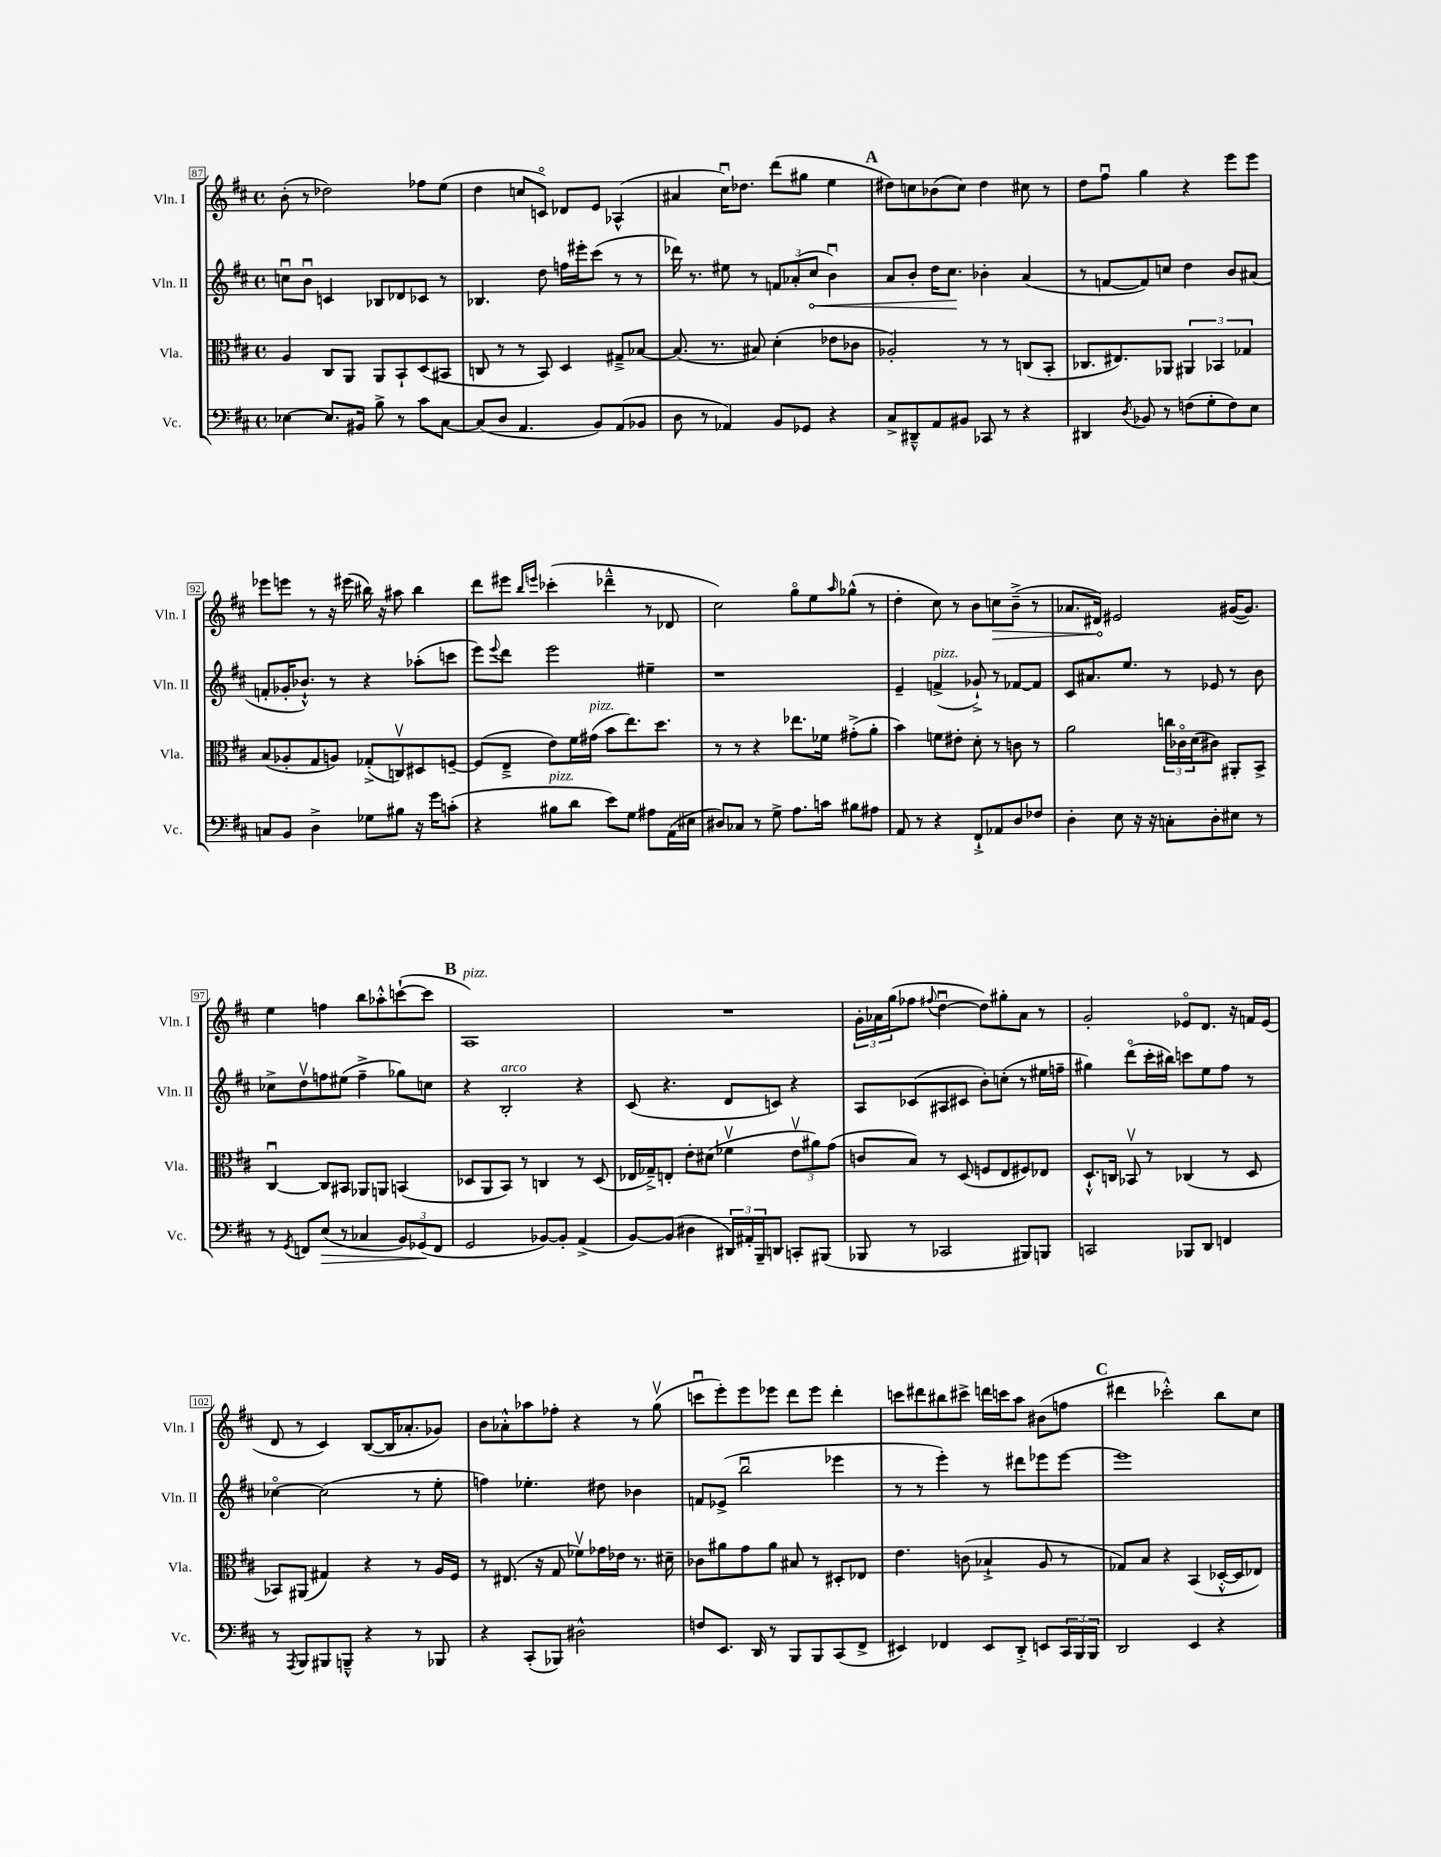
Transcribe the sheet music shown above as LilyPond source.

<<
\new StaffGroup <<
\new Staff = "s0" \with { instrumentName = "Vln. I" shortInstrumentName = "Vln. I" } {
    \clef treble \key d \major \defaultTimeSignature \time 4/4
    b'8-.( r8 des''2) fes''8 e''8( |
    d''4 c''8 c'8\flageolet) des'8 e'8 aes4-^( |
    ais'4 cis''16\downbow) des''8. d'''8( gis''8 e''4 |
    \mark \markup { \bold "A" } dis''8) c''8 bes'8( c''8) dis''4 cis''8 r8 |
    d''8 fis''8\downbow g''4 r4 e'''8 e'''8 |
    ees'''8 e'''8 r8 r16 eis'''16( bis''16) r16 ais''8 bis''4 |
    d'''8 eis'''8 \grace { b''16 e'''16 } ces'''4-.( des'''4---^ r8 des'8 |
    cis''2) g''8\flageolet e''8 \grace { a''16 } ges''8-^( r8 |
    d''4-. cis''8) r8 b'8 \once \override Hairpin.circled-tip = ##t c''8\> b'8--->( r8 |
    aes'8. dis'16\!) eis'2 gis'16~( gis'8.) |
    e''4 f''4 b''8 aes''8-.-^ c'''8~-!( c'''8 |
    \mark \markup { \bold "B" } a1^\markup { \italic "pizz." }) |
    R1 |
    \tuplet 3/2 { g'16-. aes'16 g''16( } fes''8 \appoggiatura { fis''8 } d''4~\downbow d''8) gis''8-. aes'8 r8 |
    g'2-. ees'8\flageolet d'8. r16 f'16 ees'16( |
    d'8 r8 cis'4) b8~( b16 aes'8.-. ges'8) |
    b'8 aes'8-.-^ aes''8 fes''8-. r4 r8 g''8\upbow( |
    c'''8\downbow e'''8-.) e'''8 ees'''8 d'''8 ees'''8 d'''4-. |
    c'''8 dis'''8 bis''8 cis'''8-> d'''16 c'''16 a''8 bis'8( f''8 |
    \mark \markup { \bold "C" } dis'''4 ces'''2-.-^) b''8 cis''8 \bar "|." |
}
\new Staff = "s1" \with { instrumentName = "Vln. II" shortInstrumentName = "Vln. II" } {
    \clef treble \key d \major \defaultTimeSignature \time 4/4
    c''8\downbow b'8\downbow c'4 bes8 des'8 ces'8 r8 |
    bes4. d''8 f''16 eis'''16-. cis'''8( r8 r8 |
    des'''16) r8. eis''8 r8 \tuplet 3/2 { f'8 aes'8-.( \once \override Hairpin.circled-tip = ##t cis''8\< } b'4\downbow) |
    \mark \markup { \bold "A" } a'8 b'8-. d''16 cis''8.\! bes'4-. a'4( |
    r8 f'8~ f'8) c''8 d''4 b'8 ais'8( |
    f'8-. ges'16-. bes'8.-!-^) r8 r4 aes''8-.( c'''8 |
    e'''8) \appoggiatura { e'''8 } d'''8 e'''2 eis''4-- |
    r1 |
    e'4-- f'4->^\markup { \italic "pizz." }( ges'8-!->) r8 fes'8~ fes'8 |
    cis'8 ais'8. e''8. r8 ees'8 r8 b'8 |
    ces''8-> d''8\upbow f''8 eis''8( f''4---> ges''8) c''8 |
    \mark \markup { \bold "B" } r4 b2-.^\markup { \italic "arco" } r4 |
    cis'8( r4. d'8 c'8) r4 |
    a8 ces'8( ais8 cis'8 b'8-.) c''8-.( r8 eis''16 f''16-- |
    gis''4) d'''8\flageolet( cis'''16-. bis''16) c'''8 e''8 fis''8 r8 |
    ces''4~\flageolet ces''2( r8 e''8-. |
    f''4) ees''4.-. dis''8 bes'4 |
    f'8 ees'8->( b''2\downbow ees'''4 |
    r8 r8 e'''4-.) r8 dis'''8 ees'''8 ees'''8~ |
    \mark \markup { \bold "C" } ees'''1 \bar "|." |
}
\new Staff = "s2" \with { instrumentName = "Vla." shortInstrumentName = "Vla." } {
    \clef alto \key d \major \defaultTimeSignature \time 4/4
    a4 cis8 a,8 a,8 b,8-! d8( bis,8 |
    c8 r8 r8 b,8) d4 gis8---> bes8~ |
    bes8.( r8. bis8) d'4-.( ees'8 ces'8 |
    \mark \markup { \bold "A" } aes2-.) r8 r8 c8( b,8-. |
    ces8. eis8.) aes,8 \tuplet 3/2 { ais,4 bes,4 ges4 } |
    b8( aes8-. g8 a8) ges8-.->( c8\upbow) dis8 f8~-- |
    f8( e8---> e'8) fis'16 gis'16^\markup { \italic "pizz." }( b'8 e''8.) d''8. |
    r8 r8 r4 ees''8. fes'16 gis'8-.->( a'8-. |
    b'4) f'8 eis'8-. d'8-. r8 c'8 r8 |
    a'2 \tuplet 3/2 { c''16 ces'16\flageolet d'16( } cis'8) ais,8-. b,8-> |
    cis4~\downbow cis8 bis,8 aes,8 a,8 b,4( |
    \mark \markup { \bold "B" } des8 a,8 b,8) r8 c4 r8 des8( |
    ees16 ges16--->) e8-. e'8-. dis'8( fes'4\upbow \tuplet 3/2 { e'8\upbow ais'8) g'8( } |
    c'8 b8) r8 d8( f8 e8 fis8) ees8 |
    d8.-!-^ c16 bes,8\upbow r8 ces4( r8 d8 |
    bes,8) ais,8( gis4) r4 r8 a16 fis16 |
    r8 eis8.( r16 g8 fes'8\upbow) ges'16 ees'16 r8. dis'16-- |
    ces'8 ais'8 g'8 ais'8 bis8 r8 dis8-. ees8 |
    e'4. c'8( bes4-!-> a8 r8 |
    \mark \markup { \bold "C" } ges8) b8 r4 b,4( des16~-.-^ des16 ees8) \bar "|." |
}
\new Staff = "s3" \with { instrumentName = "Vc." shortInstrumentName = "Vc." } {
    \clef bass \key d \major \defaultTimeSignature \time 4/4
    ees4~ ees8. bis,16 b8-> r8 cis'8 cis8~ |
    cis8( d8 a,4. b,8) a,8( bes,8 |
    d8 r8 aes,4) b,8 ges,8 r4 |
    \mark \markup { \bold "A" } cis8-> dis,8---^ a,8 bis,8 ces,8 r8 r4 |
    dis,4 \acciaccatura { d8 } bes,8 r8 f8( g8-. f8) e8 |
    c8 b,8 d4-> ges8 bis8 r16 g'16 c'8-.( |
    r4 bis8^\markup { \italic "pizz." } d'8 e'8) g8 ais8 a,16( eis16 |
    dis8) ces8 r8 g8-> a8. c'16 bis8 ais8 |
    a,8 r8 r4 fis,8-!-> aes,8 d8 fes8 |
    d4-. e8 r16 r16 c8-. d8-. eis8 r8 |
    r8 \acciaccatura { g,8 } f,8 e8\>( r8 ces4 \tuplet 3/2 { b,8) ges,8\!( f,8 } |
    \mark \markup { \bold "B" } g,2 bes,8~) bes,8-. a,4->( |
    b,8~) b,8( dis4 \tuplet 3/2 { dis,16) ais,16-. b,,16-- } d,8 c,8-. bis,,8( |
    bes,,8 r8 ces,2 bis,,8) b,,8 |
    c,2 bes,,8 d,8 f,4 |
    r8 \acciaccatura { a,,8 } b,,8 bis,,8 b,,8---^ r4 r8 bes,,8 |
    r4 cis,8-.( bes,,8) dis2-^ |
    f8 e,8. d,16 r8 b,,8 b,,8 cis,8( fis,8-> |
    eis,4) fes,4 eis,8 d,8-.-> e,8 \tuplet 3/2 { cis,16 b,,16 b,,16 } |
    \mark \markup { \bold "C" } d,2 e,4 r4 \bar "|." |
}
>>
>>
\layout { \context { \Score currentBarNumber = #87 \override BarNumber.stencil = #(make-stencil-boxer 0.1 0.3 ly:text-interface::print) } }
